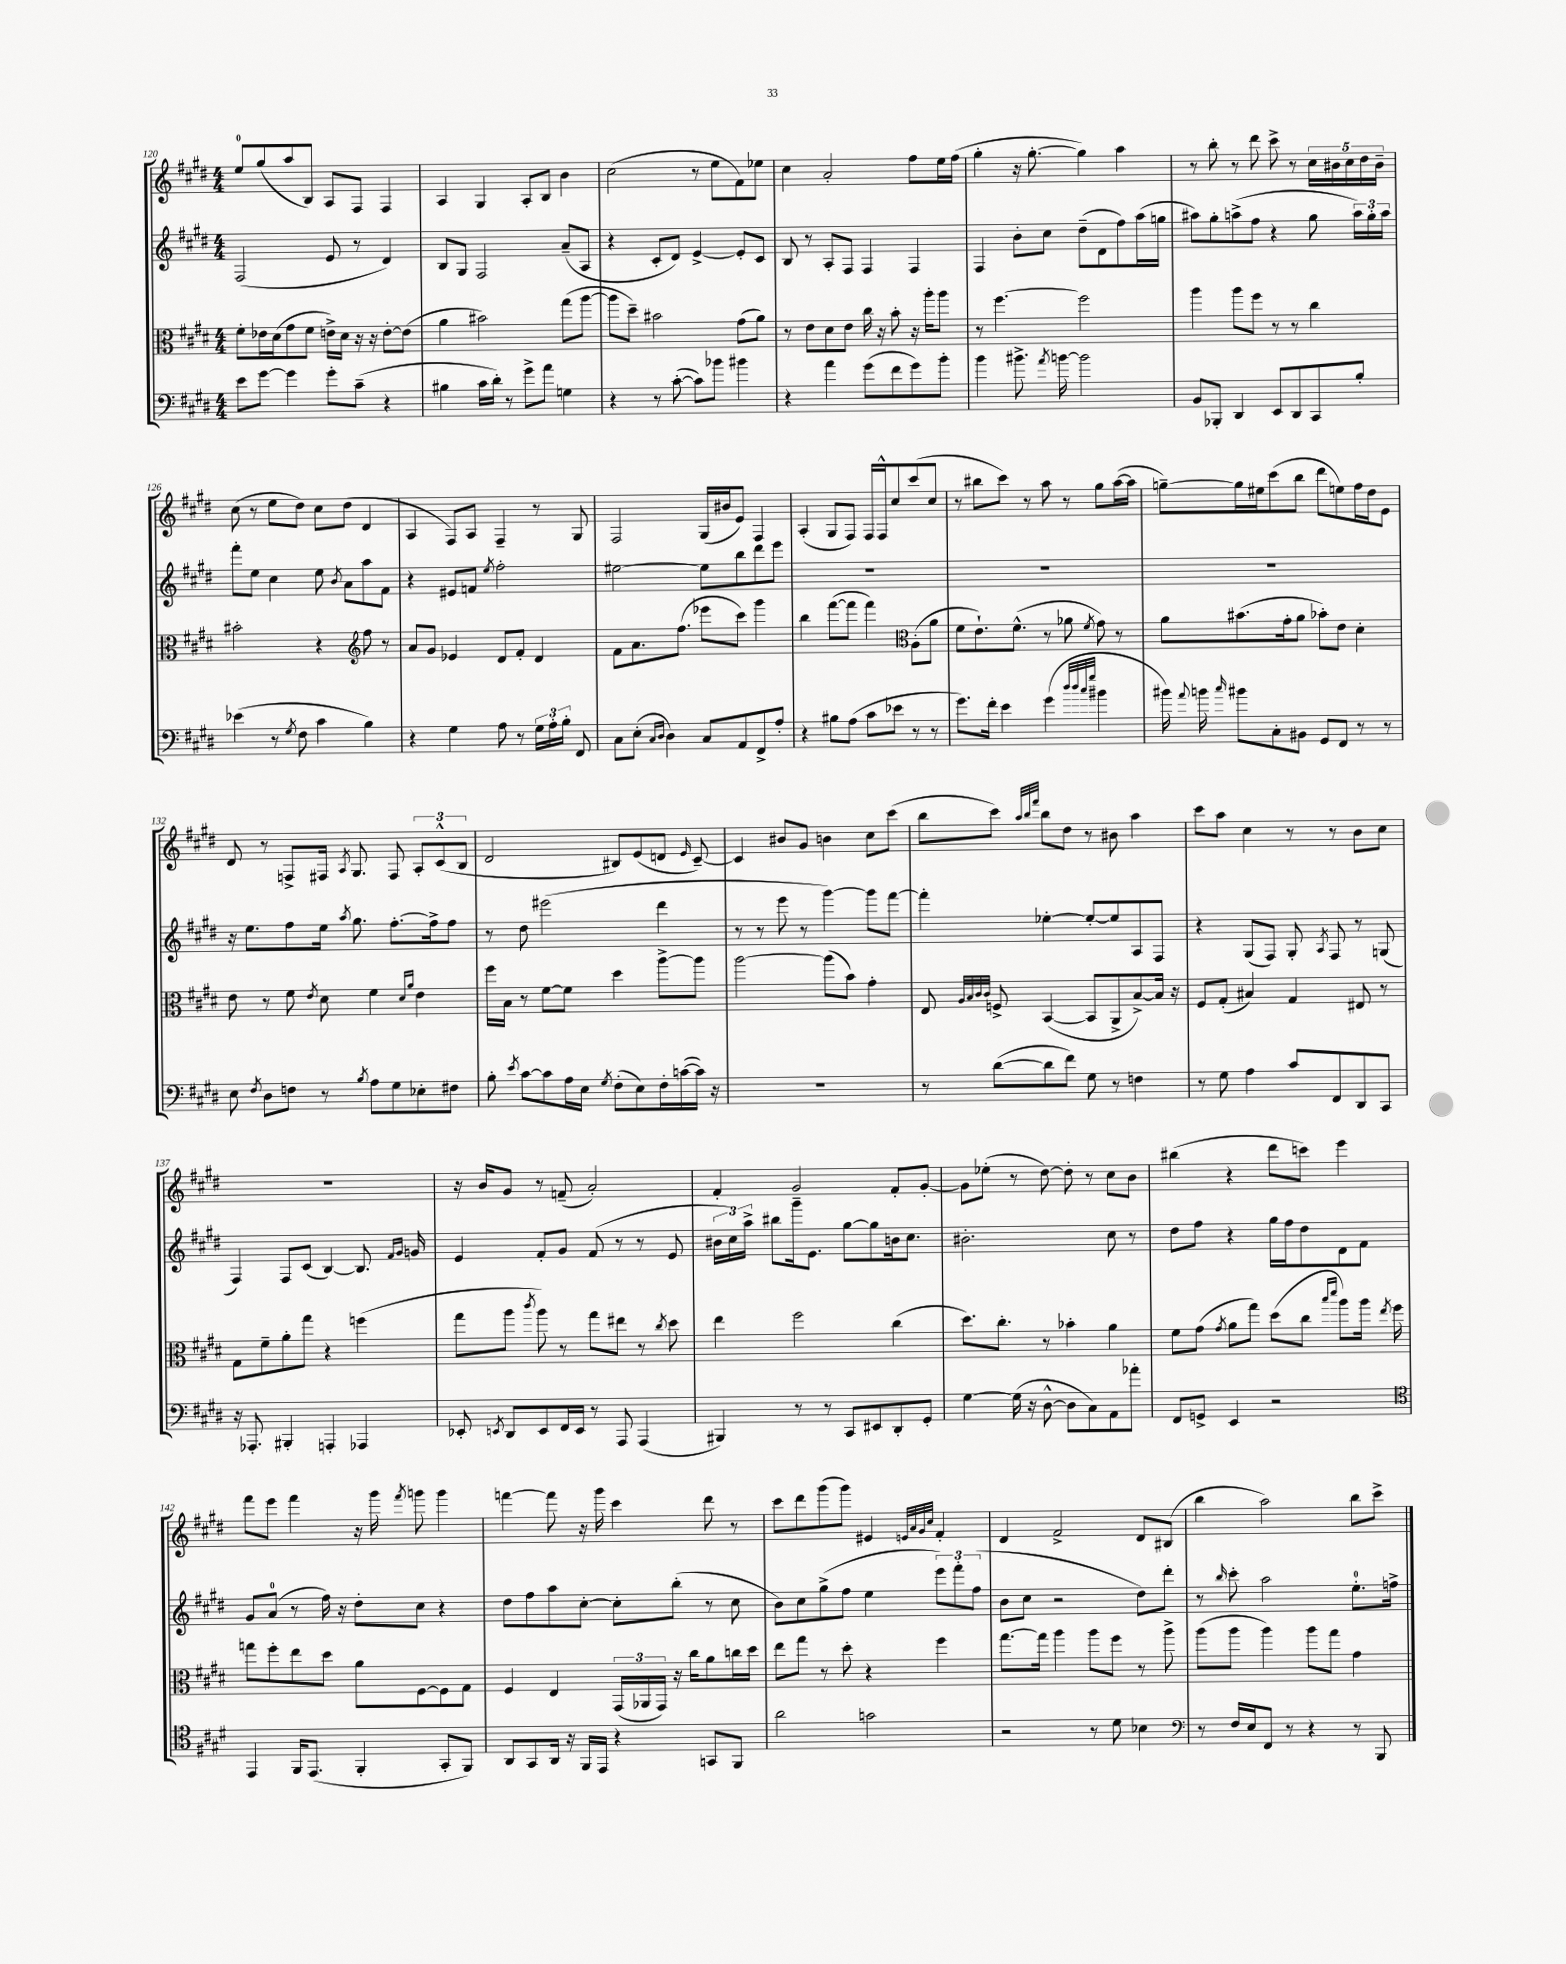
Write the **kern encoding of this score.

**kern	**kern	**kern	**kern
*part4	*part3	*part2	*part1
*staff4	*staff3	*staff2	*staff1
*clefF4	*clefC3	*clefG2	*clefG2
*k[f#c#g#d#]	*k[f#c#g#d#]	*k[f#c#g#d#]	*k[f#c#g#d#]
*M4/4	*M4/4	*M4/4	*M4/4
=120	=120	=120	=120
8e\L	8f#'\L	(2F#/	8ee/L
[8g#\J	16e-X\L	.	(8gg#/
.	(16d#\J	.	.
4g#\]	8g#\	.	8aa/
.	8f#\J	.	8B/J)
8g#'\L	16en^\LL)	8e/	8A/L
.	16d#\JJ	.	.
(8c#~\J	16r	8r	8F#/J
.	16r	.	.
4r	[8e'\L	4d#/)	4F#/
.	(8e\J]	.	.
=121	=121	=121	=121
4B#X\	4a\	8B/L	4A/
.	.	8G#/J	.
16c#\LL	2b#X\)	2F#/	4G#/
16d#'\JJ)	.	.	.
8r	.	.	.
8g#^\L	.	.	8A'/L
8a\J	.	.	8B/J
4Gn\	(8gg#\L	(8a~/L	4b\
.	[8aa\J	8A/J	.
=122	=122	=122	=122
4r	8aa\L]	4r	(2cc#\
.	8dd#~\J)	.	.
8r	2b#X\	8c#'/L	.
([8c#'\	.	8d#/J)	.
8c#\L])	.	[4e^/	8r
8b-X\J	.	.	8ee\L
4b#X\	(8g#\L	8e'/L]	8f#\)
.	8a\J)	8c#/J	8ee-X\J
=123	=123	=123	=123
4r	8r	8B/	4cc#\
.	8e\L	8r	.
4a\	8d#\	8A'/L	2a'/
.	8e\J	8F#/J	.
(8g#\L	16cc#\	4F#/	.
.	16r	.	.
8f#\	8b'\	.	.
8g#\)	16r	4F#/	8ff#\L
.	16aa'\KL	.	.
8b'\J	8aa\J	.	16ee\L
.	.	.	(16ff#\JJ
=124	=124	=124	=124
4b\	8r	4F#/	4gg#'\
.	[4.ff#\	.	.
8.b#X^\	.	8b'\L	16r
.	.	.	[8.gg#'\
.	.	8cc#\J	.
8qa/	.	.	.
[16bn\	.	.	.
2b\]	2ff#\]	(8dd#~\L	4gg#\])
.	.	8d#\	.
.	.	8ff#\)	4aa\
.	.	(16aa\L	.
.	.	16ggn\JJ	.
=125	=125	=125	=125
8BB/L	4aa\	8aa#X\L)	8r
8BBB-X'/J	.	8gg#'\	8bb'\
4DD#/	8aa\L	(8aan^\	8r
.	8ff#\J	8ff#\J	8ddd#\
8EE/L	8r	4r	8ccc#^\
8DD#/	8r	.	8r
8CC#/	4cc#\	8gg#\	20cc#\LL
.	.	.	20b#X\
.	.	.	20cc#\
8B'/J	.	24aa\LL)	.
.	.	.	20dd#\
.	.	24gg#'\	.
.	.	.	20b#~\JJ
.	.	24aa\JJ	.
!!LO:LB:g=z
=126	=126	=126	=126
(4e-X\	2b#X'\	8fff#'\L	(8cc#\
.	.	8ee\J	8r
8r	.	4cc#\	8ee\L
8qG#/	.	.	.
8F#\	.	.	8dd#\J)
4c#\	4r	8ee\	8cc#\L
.	.	8qb/	.
.	.	8a\L	(8dd#\J
*	*clefG2	*	*
4B\)	8ff#\	8aa\	4d#/
.	8r	8f#\J	.
=127	=127	=127	=127
4r	8a/L	4r	4A/
.	8g#/J	.	.
4G#\	4e-X/	8e#X/L	8F#/L)
.	.	8fn/J	8A/J
.	.	8qee/	.
8A\	8d#/L	2ff#'\	4F#~/
8r	8f#'/J	.	.
24G#\LL	4d#/	.	8r
24A'\	.	.	.
24B'\JJ	.	.	.
8FF#/	.	.	8G#/
=128	=128	=128	=128
8C#\L	8f#\L	[2ee#X\	2F#/
(8E'\J	8.a\	.	.
16qqC#/LL	.	.	.
16qqD#/JJ	.	.	.
4D#\)	.	.	.
.	(8.ff#\J	.	.
8C#/L	8eee-X\L	8ee#\L]	(16G#/LL
.	.	.	16b#X/J
8AA/	8ccc#\J)	8bb\	8e/J)
8FF#^/	4ggg#\	8ddd#\	4F#/
8A'/J	.	8eee\J	.
=129	=129	=129	=129
4r	4bb\	1r	(4A'/
8B#X\L	([8fff#\L	.	8G#/L
(8A\J	8fff#\J]	.	8F#/J)
8c#\L	4fff#\)	.	16F#/LL
.	.	.	16F#^^/J
8e-X\J	.	.	8cc#/
*	*clefC3	*	*
8r	(8A'\L	.	(8ccc#/
8r	8a\J	.	8cc#/J
=130	=130	=130	=130
8.g#\L)	8f#\L	1r	8r
.	8.e`\)	.	8bb#X\L
16f#'\Jk	.	.	.
4e\	.	.	8ccc#\J)
.	(8.f#^^\J	.	.
.	.	.	8r
(4g#\	8r	.	8aa\
.	8a-X\	.	8r
32qqdd#/LLL	.	.	.
32qqdd#/	.	.	.
32qqcc#/	.	.	.
32qqgg#/JJJ	8qf#/	.	.
4b#X\	8g#\)	.	8gg#\L
.	8r	.	([16aa\L
.	.	.	16aa\JJ]
=131	=131	=131	=131
16b#X\)	8a\L	1r	[8ggn~\L)
8qqa/	.	.	.
16bn\	.	.	.
16qqcc#/	.	.	.
8b#X\L	(8.b#X\	.	16gg\L]
.	.	.	16ee#X\J
8C#'\	.	.	(8ccc#\
.	16g#'\k	.	.
8BB#X\J	8a\J	.	8bb\J
8GG#/L	8b-X'\L)	.	8ddd#\L
8FF#/J	8e\J	.	8een\)
8r	4d#'\	.	16ff#\L
.	.	.	16dd#\J
8r	.	.	8e\J
!!LO:LB:g=z
=132	=132	=132	=132
8E\	8e\	16r	8d#/
.	.	8.ee\L	.
8qF#/	.	.	.
8D#\L	8r	.	8r
8Fn\J	8f#\	8ff#\	8Fn^/L
.	8qe/	.	.
8r	8d#\	16ee\Jk	16F#X/Jk
.	.	8qaa/	8qA/
.	.	8.gg#\	8.G#/
8qB/	.	.	.
8A\L	4f#\	.	.
8G#\	.	[8.ff#'\L	8F#/
.	16qqd#/LL	.	.
.	16qqa/JJ	.	.
8E-X'\	4e\	.	12A'/L
.	.	16ff#^\k]	.
.	.	.	(12c#^^/
8F#X\J	.	8ff#\J	.
.	.	.	12B/J
=133	=133	=133	=133
8B'\	16ff#\LL	8r	2d#/
.	16B\JJ	.	.
8qe/	.	.	.
[8c#\L	8r	8dd#\	.
8c#\]	[8f#\L	(2eee#X\	.
16A\L	8f#\J]	.	.
16E\JJ	.	.	.
8qG#/	.	.	.
(8F#'\L	4dd#\	.	8B#X/L)
8E\)	.	.	(8e/
16F#'\L	[8aa^\L	4ddd#\	8dn/J
([16cn\	.	.	.
.	.	.	16qqe/
16c\JJ])	8aa\J]	.	[8c#~/)
16r	.	.	.
=134	=134	=134	=134
1r	[2aa\	8r	4c#/]
.	.	8r	.
.	.	8eee\	8b#X/L
.	.	8r	8g#/J
.	(8aa\L]	[4ggg#\)	4bn\
.	8b\J)	.	.
.	4g#'\	8ggg#\L]	8cc#\L
.	.	[8fff#\J	(8ccc#\J
=135	=135	=135	=135
8r	8E/	4fff#'\]	8bb\L
.	32qqA/LLL	.	.
.	32qqB/	.	.
.	32qqc#/	.	.
.	32qqc#/JJJ	.	.
([8d#\L	8Fn^/	.	8ccc#\J)
.	.	.	32qqaa/LLL
.	.	.	32qqbb/
.	.	.	32qqfff#/JJJ
8d#\]	([4BB/	[4ee-X'\	8bb\L
8f#\J)	.	.	8dd#\J
8G#\	8BB/L]	8ee-'/L_	8r
8r	8AA^/	8ee-/]	8b#X\
4Fn\	[8B^/)	8A/	4aa\
.	16B/Jk]	8F#/J	.
.	16r	.	.
=136	=136	=136	=136
8r	8F#/L	4r	8ccc#\L
8G#\	(8G#'/J	.	8aa\J
4A\	4B#X/)	(8G#/L	4cc#\
.	.	8F#/J)	.
8c#/L	4G#/	8G#'/	8r
.	.	8qA/	.
8FF#/	.	8F#/	8r
8DD#/	8E#X/	8r	8b\L
8CC#/J	8r	(8Gn/	8cc#\J
!!LO:LB:g=z
=137	=137	=137	=137
16r	8G#\L	4F#/)	1r
8.AAA-X'/	.	.	.
.	8f#~\	.	.
4BBB#X'/	8a'\	8F#/L	.
.	8gg#\J	(8c#/J	.
4AAAn'/	4r	[4B/)	.
4AAA-X/	(4ffn\	8.B/]	.
.	.	16qqf#/LL	.
.	.	16qqg#/JJ	.
.	.	16gn/	.
=138	=138	=138	=138
8EE-X'/	8gg#\L	4e/	16r
.	.	.	16b/KL
8qEEn/	.	.	.
8DD#/L	8aa\J	.	8g#/J
.	8qccc#/	.	.
8EE/	8aa\)	8f#'/L	8r
16FF#/L	8r	8g#/J	(8fn~/
16EE/JJ	.	.	.
8r	8gg#\L	(8f#/	2a'/)
8AAA/	8ee#X\J	8r	.
(4AAA/	8r	8r	.
.	8qcc#/	.	.
.	8dd#\	8e/	.
=139	=139	=139	=139
4BBB#X/)	4ee\	24b#X\LL	4f#'/
.	.	24cc#\)	.
.	.	24aa^\JJ	.
.	.	8bb#X\L	.
8r	2ff#\	16ggg#~\k	2g#/
.	.	8.e\J	.
8r	.	.	.
8CC#/L	.	[8gg#\L	.
8EE#X/	.	8gg#\]	.
8DD#'/	(4cc#\	16bn\k	8f#'/L
.	.	8.cc#\J	.
8GG#'/J	.	.	[8g#'/J
=140	=140	=140	=140
[4G#\	8.dd#\L)	2.b#X'\	8g#\L]
.	.	.	(8ee-X'\J
.	8.cc#'\J	.	.
(16G#\]	.	.	8r
16r	.	.	.
[8D#^^\	8r	.	[8dd#\)
8D#\L]	4b-X'\	.	8dd#'\]
8C#\)	.	.	8r
8AA\	4a\	8cc#\	8cc#\L
8a-X'\J	.	8r	8b\J
=141	=141	=141	=141
8FF#/L	8f#\L	8dd#\L	(4bb#X\
8GGn^/J	(8g#\J	8ff#\J	.
.	8qg#/	.	.
4EE/	8a\L	4r	4r
.	8gg#\J)	.	.
2r	(8dd#\L	16gg#\LL	8ddd#\L
.	.	16ff#\J	.
.	8cc#\J	8dd#\	8cccn\J)
.	16qqbb/LL	.	.
.	16qqddd#/JJ	.	.
.	8aa\L)	8d#\	4eee\
.	16aa\Jk	8f#\J	.
.	8qee/	.	.
.	16ff#\	.	.
!!LO:LB:g=z
=142	=142	=142	=142
*clefC4	*	*	*
4EE/	8ggn\L	8g#/L	8fff#\L
.	8ff#'\	(8a/J	8eee\J
16FF#/KL	8ee\	8r	4fff#\
(8.EE/J	.	.	.
.	8dd#\J	16ff#\)	.
.	.	16r	.
4FF#'/	8a\L	8dd#'\L	16r
.	.	.	16ggg#\
.	.	.	8qfff#/
.	[8F#\	8cc#\J	8gggn\
8GG#'/L	8F#\]	4r	4ggg\
8FF#/J)	8G#\J	.	.
=143	=143	=143	=143
8AA/L	4F#/	8dd#\L	[4fffn\
8GG#/	.	8ff#\	.
16AA/Jk	4E/	8aa\	8fff\]
16r	.	.	.
16FF#/LL	.	[8cc#'\J	16r
16EE/JJ	.	.	16ggg#\
4r	(24GG#/LL	8cc#'\L]	4ccc#\
.	24AA-X/	.	.
.	24GG#/JJ)	.	.
.	16r	(8bb'\J	.
.	16cc#\KL	.	.
8GGn/L	8a\	8r	8ddd#\
8FF#/J	16ccn\L	8cc#\	8r
.	16dd#\JJ	.	.
=144	=144	=144	=144
2a\	8ee\L	8b\L)	8ccc#\L
.	8gg#\J	8cc#\	8ddd#\
.	8r	(8gg#^\	(8ggg#\
.	8dd#'\	8ff#\J	8ggg#\J)
2gn\	4r	4ee\	4e#X/
.	.	.	32qqen/LLL
.	.	.	32qqa/
.	.	.	32qqg#/
.	.	.	32qqcc#/JJJ
.	4ff#\	12eee\L)	4f#'/
.	.	12fff#'\	.
.	.	(12ff#\J	.
=145	=145	=145	=145
2r	[8.gg#\L	8b\L	4d#/
.	.	8cc#\J	.
.	16gg#\Jk]	.	.
.	4aa\	2r	2f#^/
8r	8aa\L	.	.
8d#\	8ff#\J	.	.
4B-X\	8r	8dd#\L)	8d#/L
.	8aa^\	8ddd#'\J	(8B#X/J
=146	=146	=146	=146
*clefF4	*	*	*
8r	(8aa\L	8r	4bb\
.	.	16qqbb/	.
16F#/LL	8aa\J	8ccc#'\	.
16E/J	.	.	.
8FF#/J	4aa\)	2aa\	2aa\)
8r	.	.	.
4r	8aa\L	.	.
.	8gg#\J	.	.
8r	4g#\	8.ee'\L	8bb\L
8BBB/	.	.	8ccc#^\J
.	.	16ffn^\Jk	.
==	==	==	==
*-	*-	*-	*-
